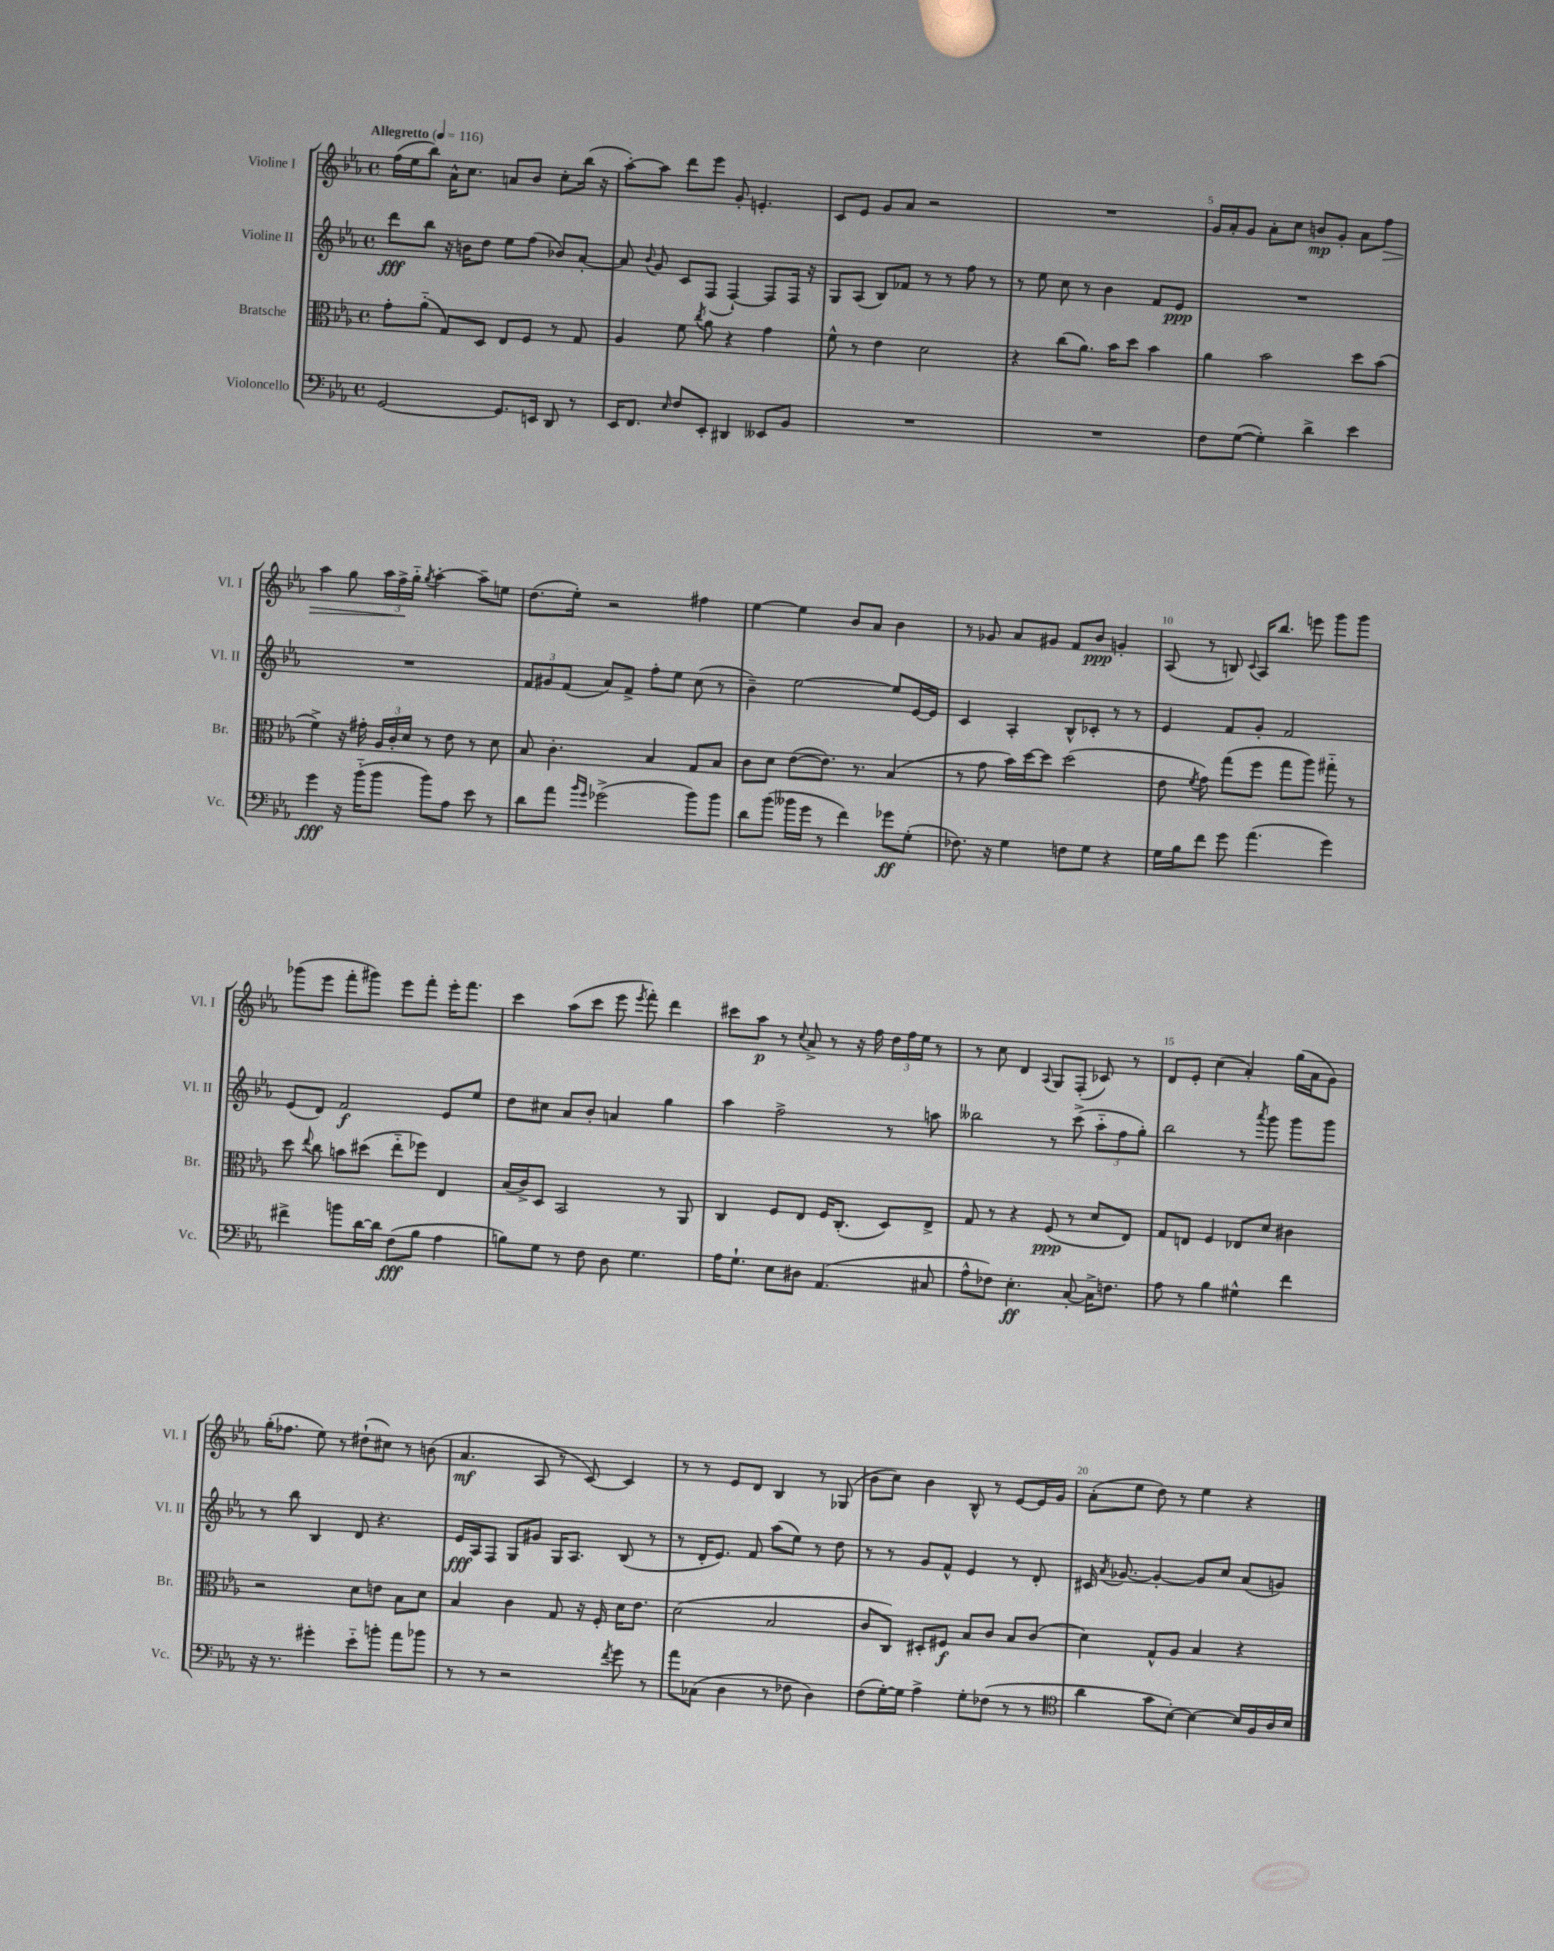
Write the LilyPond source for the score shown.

<<
\new StaffGroup <<
\new Staff = "s0" \with { instrumentName = "Violine I" shortInstrumentName = "Vl. I" } {
    \clef treble \key ees \major \defaultTimeSignature \time 4/4 \tempo "Allegretto" 4 = 116
    \autoBeamOff f''16[( ees''16 bes''8]) aes'16[-^ c''8.] a'8[ bes'8] c''8[-. bes''16]( r16 |
    aes''8[~-.) aes''8] d'''8[ ees'''8] g'8-. e'4.-. |
    c'8[ ees'8] g'8[ aes'8] r2 |
    R1 |
    g'16[ aes'16-. g'8] aes'8[-. c''8] b'8[\mp g'8]-. aes'8[ f''8]\> |
    aes''4 g''8 \tuplet 3/2 { aes''16[ f''16->\! g''16]-_ } \acciaccatura { g''8 } aes''4~-. aes''8[-- e''8] |
    d''8.[( ees''16]-.) r2 fis''4 |
    ees''4~ ees''4 bes'8[ aes'8] bes'4 |
    r8 ges'8 aes'8[ gis'8] f'8[ bes'8]\ppp g'4-. |
    aes8( r8 b8) \appoggiatura { c'8 } aes16[ bes''8.] e'''8 g'''8[ g'''8] |
    ges'''8[( ees'''8] f'''8[-. gis'''8]) ees'''8[ f'''8]-. ees'''16[-. f'''8.] |
    c'''4 aes''8[( c'''8] ees'''8 \acciaccatura { ees'''8 } f'''8-.) d'''4 |
    cis'''8[ aes''8]\p r8 \appoggiatura { c''8 } aes'8-> r8 r16 f''16 \tuplet 3/2 { d''16[ f''16 ees''16] } r8 |
    r8 c''8 d'4 \appoggiatura { aes8 } g8[ f8]-.( ces'8) r8 |
    d'8[ ees'8]-. c''4( aes'4-.) g''16[( aes'16 g'8]) |
    g''16[-.( fes''8.] ees''8) r8 dis''8[-!( cis''8]) r8 b'8( |
    aes'4.\mf aes8 r8 c'8~) c'4 |
    r8 r8 ees'8[ d'8] bes4 r8 ges8( |
    bes'8[ c''8]) bes'4 bes8-^ r8 ees'8[~ ees'16 g'16] |
    aes'8[-.( ees''8] d''8) r8 ees''4 r4 \bar "|." |
}
\new Staff = "s1" \with { instrumentName = "Violine II" shortInstrumentName = "Vl. II" } {
    \clef treble \key ees \major \defaultTimeSignature \time 4/4
    \autoBeamOff d'''8[\fff bes''8] r16 b'16[ d''8] ees''8[ f''8]( bes'8[) aes'8]~-. |
    aes'8 \appoggiatura { bes'8 } g'8 c'8[ f8]( f4~-!) f8[ f16] r16 |
    g8[ aes8]( bes8[) fes'8] r8 r8 f''8 r8 |
    r8 ees''8 c''8 r8 bes'4 f'8[ ees'8]\ppp |
    R1 |
    R1 |
    \tuplet 3/2 { f'8[ gis'8 f'8]( } aes'8[) f'8]-> f''8[-. ees''8] c''8( r8 |
    bes'4--) ees''2~ ees''8[ ees'16~ ees'16] |
    c'4 aes4-. bes8[-^ ces'8]-. r8 r8 |
    ees'4 f'8[ g'8]-. f'2 |
    ees'8[( d'8]) f'2\f ees'8[ ees''8] |
    d''8[ cis''8] aes'8[ bes'8]-. a'4 g''4 |
    aes''4 f''2-> r8 a''8 |
    beses''2 r8 c'''8->( \tuplet 3/2 { aes''8[-_ f''8 g''8]-.) } |
    bes''2 r8 \acciaccatura { aes'''8 } g'''8 g'''8[ g'''8] |
    r8 bes''8 bes4 d'8 r4. |
    ees'16[\fff aes16 f8] g8[ gis'8] g16[ aes8.] bes8( r8 |
    r8 d'16[-. ees'8.]) f'8 aes''8[( ees''8]) r8 d''8 |
    r8 r8 g'8[ f'8]-^ ees'4 r8 d'8-. |
    cis'16 \acciaccatura { aes'8 } ges'8.~ ges'4~-. ges'8[ c''8] aes'8[( g'8]) \bar "|." |
}
\new Staff = "s2" \with { instrumentName = "Bratsche" shortInstrumentName = "Br." } {
    \clef alto \key ees \major \defaultTimeSignature \time 4/4
    \autoBeamOff g'8[-. aes'8]-_( g8[) d8] ees8[ f8] r8 g8 |
    aes4 f'8 \acciaccatura { c''8 } aes'8 r4 g'4 |
    f'8-^ r8 ees'4 d'2 |
    r4 c''8[( aes'8.]) bes'16[ d''8] bes'4 |
    aes'4 bes'2 d''8[ bes'8]( |
    f'4->) r16 gis'16-. \tuplet 3/2 { aes16[ c'16-. d'16] } r8 ees'8 r8 d'8 |
    bes8 c'4.-. bes4 g8[ bes8] |
    c'8[ d'8] ees'8[~( ees'8.]) r8. bes4( |
    r8 g'8 bes'16[) d''16~ d''8] d''2( |
    ees'8 \acciaccatura { f'8 } g'8) g''8[( f''8] g''8[ aes''8]) gis''8-_ r8 |
    d''8 \appoggiatura { ees''8 } c''8 b'8[ dis''8]( ees''8[-_ fes''8]) ees4 |
    bes16[( c'16->) d8] bes,2 r8 aes,8 |
    c4 f8[ ees8] f16[ c8.]-.( d8[) ees8]-> |
    g8 r8 r4 f8\ppp( r8 d'8[ ees8]) |
    g8[ e8] f4 ees8[ d'8] cis'4 |
    r2 d'8[ e'8] bes8[ d'8] |
    bes4 c'4 g8 r16 f16-. d'16[ ees'8.] |
    d'2( bes2 |
    c'8[ c8]) dis8[-. fis8]\f bes8[ c'8] bes8[ c'8]( |
    d'4) g8[-^ aes8] bes4 r4 \bar "|." |
}
\new Staff = "s3" \with { instrumentName = "Violoncello" shortInstrumentName = "Vc." } {
    \clef bass \key ees \major \defaultTimeSignature \time 4/4
    \autoBeamOff g,2~ g,8.[ e,16] d,8 r8 |
    ees,16[ f,8.] \grace { ees16 } f8[ ees,8]-. dis,4 eeses,8[ bes,8] |
    R1 |
    R1 |
    f8[ g8]~( g4-.) d'4-> ees'4 |
    g'4\fff r16 bes'16[-_( bes'8] bes'8[) aes8] ees'8 r8 |
    d'8[ aes'8] \grace { bes'16[ g'16] } ges'2->( bes'8[) bes'8] |
    d'8[ bes'8]( beses'16[ g'16] r8 f'4) ges'8[\ff g8]-.( |
    fes8.) r16 g4 f8[ g8] r4 |
    g16[ bes16 f'8] g'8 aes'4.( g'4) |
    fis'4-> b'8[ d'16~ d'16] f8[\fff( bes8] aes4 |
    b8[) g8] r8 f8 d8 g4. |
    aes16[ g8.]-! ees8[ dis8] aes,4.( cis8 |
    aes8[-^ fes8]) ees4.-.\ff c8~-. c16[-> f8.] |
    aes8 r8 bes4 gis4-^ f'4 |
    r16 r8. gis'4-. ees'8[-_ b'8]-. aes'8[ bes'8] |
    r8 r8 r2 \acciaccatura { f'8 } g'8 r8 |
    aes'8[ ces8]( d4 r8 fes8 d4) |
    f8[( g16~-.) g16] aes4-> g8[-. fes8]( r8 r8 |
    \clef tenor aes'4 g'8[ bes8]~-.) bes4~ bes16[ f16 aes16 bes16] \bar "|." |
}
>>
>>
\layout { \context { \Score \override BarNumber.break-visibility = ##(#f #t #t) barNumberVisibility = #(every-nth-bar-number-visible 5) } }
